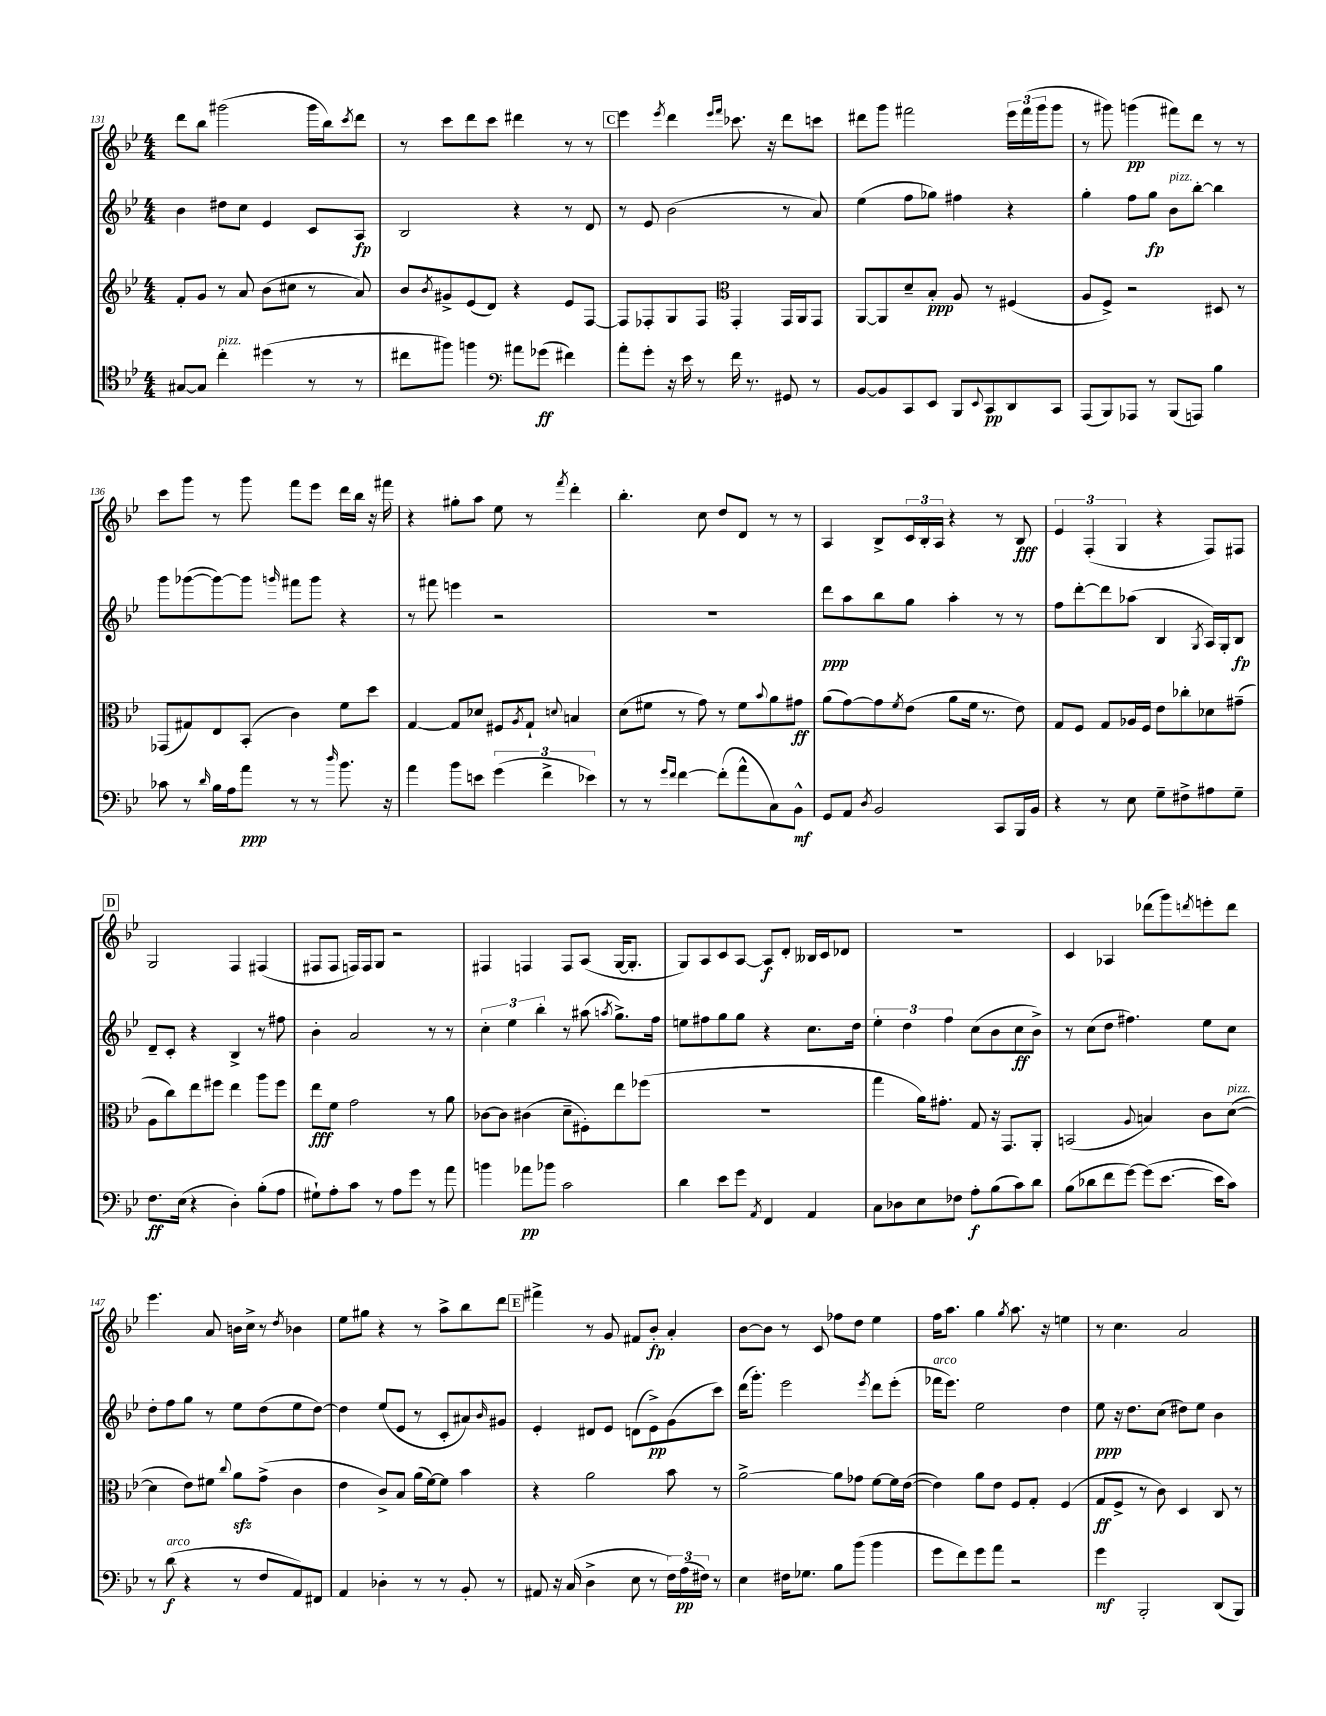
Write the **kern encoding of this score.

**kern	**dynam	**kern	**dynam	**kern	**dynam	**kern	**dynam
*part4	*part4	*part3	*part3	*part2	*part2	*part1	*part1
*staff4	*staff4	*staff3	*staff3	*staff2	*staff2	*staff1	*staff1
*clefC4	*	*clefG2	*	*clefG2	*	*clefG2	*
*k[b-e-]	*	*k[b-e-]	*	*k[b-e-]	*	*k[b-e-]	*
*M4/4	*	*M4/4	*	*M4/4	*	*M4/4	*
=131	=131	=131	=131	=131	=131	=131	=131
[8G#X/L	.	8f'/L	.	4b-\	.	8ddd\L	.
8G#/J]	.	8g/J	.	.	.	8bb-\J	.
!LO:TX:a:i:t=pizz.	!	!	!	!	!	!	!
4cc'\	.	8r	.	8dd#X\L	.	(2ggg#X\	.
.	.	8a/	.	8cc\J	.	.	.
(4dd#X\	.	(8b-\L	.	4e-/	.	.	.
.	.	8cc#X\J	.	.	.	.	.
8r	.	8r	.	8c/L	.	16ggg#\LL	.
.	.	.	.	.	.	16bb-\J)	.
.	.	.	.	.	.	8qccc/	.
8r	.	8a/)	.	8A/J	fp	8ddd\J	.
=132	=132	=132	=132	=132	=132	=132	=132
8cc#X\L	.	8b-/L	.	2B-/	.	8r	.
.	.	8qb-/	.	.	.	.	.
8ff#X\J)	.	8g#X^/	.	.	.	8ccc\L	.
4ffn\	.	(8e-/	.	.	.	8ddd\	.
.	.	8d/J)	.	.	.	8ccc\J	.
*clefF4	*	*	*	*	*	*	*
8a#X\L	.	4r	.	4r	.	4ddd#X\	.
(8g-X\J	ff	.	.	.	.	.	.
4f#X\)	.	8e-/L	.	8r	.	8r	.
.	.	[8F/J	.	8d/	.	8r	.
!!LO:REH:place=s1:t=C
=133	=133	=133	=133	=133	=133	=133	=133
8a'\L	.	8F/L]	.	8r	.	4eee-\	.
8g'\J	.	8F-X'/	.	8e-/	.	.	.
.	.	.	.	.	.	8qeee-/	.
16r	.	8G/	.	(2b-\	.	4ddd\	.
16e-\	.	.	.	.	.	.	.
8r	.	8F-/J	.	.	.	.	.
*	*	*clefC3	*	*	*	*	*
.	.	.	.	.	.	16qqeee-/LL	.
.	.	.	.	.	.	16qqfff/JJ	.
16f\	.	4GG'/	.	.	.	8.ccc-X\	.
8.r	.	.	.	.	.	.	.
.	.	.	.	.	.	16r	.
8GG#X/	.	16GG/LL	.	8r	.	8ddd\L	.
.	.	16AA/J	.	.	.	.	.
8r	.	8GG/J	.	8a/)	.	8cccn\J	.
=134	=134	=134	=134	=134	=134	=134	=134
[8BB-/L	.	[8AA/L	.	(4ee-\	.	8ddd#X\L	.
8BB-/]	.	8AA/]	.	.	.	8ggg\J	.
8CC/	.	8d~/	.	8ff\L	.	2fff#X\	.
8EE-/J	.	8B-'/J	ppp	8gg-X\J)	.	.	.
8BBB-/L	.	8A/	.	4ff#X\	.	.	.
8qqEE-/	.	.	.	.	.	.	.
8CC/	pp	8r	.	.	.	.	.
8DD/	.	(4F#X/	.	4r	.	24eee-\LL	.
.	.	.	.	.	.	(24fff#\	.
.	.	.	.	.	.	24ggg\J	.
8CC/J	.	.	.	.	.	8ggg\J	.
=135	=135	=135	=135	=135	=135	=135	=135
(8AAA/L	.	8A/L	.	4gg'\	.	8r	.
8BBB-/)	.	8F^/J)	.	.	.	8ggg#X\)	.
8AAA-X/J	.	2r	.	8ff\L	.	(4gggn\	pp
8r	.	.	.	8gg\J	fp	.	.
!	!	!	!	!LO:TX:a:i:t=pizz.	!	!	!
(8BBB-/L	.	.	.	8b-\L	.	8fff#X\L)	.
8AAAn/J)	.	.	.	[8bb-'\J	.	8ddd\J	.
4B-\	.	8D#X/	.	4bb-\]	.	8r	.
.	.	8r	.	.	.	8r	.
!!LO:LB:g=z
=136	=136	=136	=136	=136	=136	=136	=136
8c-X\	.	(8GG-X/L	.	8ggg\L	.	8ccc\L	.
8r	.	8G#X/)	.	([8ggg-X\	.	8ggg\J	.
16qqd/	.	.	.	.	.	.	.
16B-\LL	.	8E-/	.	8ggg-\_)	.	8r	.
16A\J	.	.	.	.	.	.	.
8a\J	ppp	(8BB-'/J	.	8ggg-\J]	.	8ggg\	.
.	.	.	.	16qqgggn/	.	.	.
8r	.	4c\)	.	8fff#X\L	.	8fff\L	.
8r	.	.	.	8ggg\J	.	8eee-\J	.
16qqdd/	.	.	.	.	.	.	.
8.b-\	.	8f\L	.	4r	.	16ddd\LL	.
.	.	.	.	.	.	16bb-\JJ	.
.	.	8dd\J	.	.	.	16r	.
16r	.	.	.	.	.	16fff#X\	.
=137	=137	=137	=137	=137	=137	=137	=137
4a\	.	[4G/	.	8r	.	4r	.
.	.	.	.	8fff#X\	.	.	.
8b-\L	.	8G/L]	.	4eeen\	.	8gg#X'\L	.
8en\J	.	8d-X/J	.	.	.	8aa\J	.
(6g\	.	8F#X/L	.	2r	.	8ee-\	.
.	.	8qA/	.	.	.	.	.
.	.	8G`/J	.	.	.	8r	.
6f^\	.	.	.	.	.	.	.
.	.	8qqdn/	.	.	.	8qfff/	.
.	.	4Bn/	.	.	.	4ddd'\	.
6e-X\)	.	.	.	.	.	.	.
=138	=138	=138	=138	=138	=138	=138	=138
8r	.	(8d\L	.	1r	.	4.bb-'\	.
8r	.	8f#X\J	.	.	.	.	.
16qqg/LL	.	.	.	.	.	.	.
16qqf/JJ	.	.	.	.	.	.	.
[4f\	.	8r	.	.	.	.	.
.	.	8g\)	.	.	.	8cc\	.
(8f'\L]	.	8r	.	.	.	8dd/L	.
8a^^\	.	8f#\L	.	.	.	8d/J	.
.	.	8qqb-/	.	.	.	.	.
8C\)	.	8a\	.	.	.	8r	.
8BB-^^\J	mf	8g#X\J	ff	.	.	8r	.
=139	=139	=139	=139	=139	=139	=139	=139
8GG/L	.	(8a\L	.	8ddd\L	ppp	4A/	.
8AA/J	.	[8g\)	.	8aa\	.	.	.
8qD/	.	.	.	.	.	.	.
2BB-/	.	8g\]	.	8bb-\	.	8B-^/L	.
.	.	8qf/	.	.	.	.	.
.	.	(8e-\J	.	8gg\J	.	24c/L	.
.	.	.	.	.	.	24B-'/	.
.	.	.	.	.	.	24A/JJ	.
.	.	8a\L	.	4aa'\	.	4r	.
.	.	16f\Jk	.	.	.	.	.
.	.	8.r	.	.	.	.	.
8CC/L	.	.	.	8r	.	8r	.
16BBB-/L	.	8e-\)	.	8r	.	8B-/	fff
16BB-/JJ	.	.	.	.	.	.	.
=140	=140	=140	=140	=140	=140	=140	=140
4r	.	8G/L	.	8ff\L	.	6e-/	.
.	.	8F/J	.	[8ddd'\	.	.	.
.	.	.	.	.	.	(6F'/	.
8r	.	8G/L	.	8ddd\]	.	.	.
.	.	.	.	.	.	6G/	.
8E-\	.	16A-X/L	.	(8aa-X\J	.	.	.
.	.	16F/JJ	.	.	.	.	.
8G~\L	.	8e-\L	.	4B-/	.	4r	.
8F#X^\	.	8cc-X'\	.	.	.	.	.
.	.	.	.	8qG/	.	.	.
8A#X\	.	8d-X\	.	16A/LL)	.	8F/L)	.
.	.	.	.	16G'/J	.	.	.
8G~\J	.	(8g#X~\J	.	8B-/J	fp	8F#X/J	.
!!LO:LB:g=z
!!LO:REH:place=s1:t=D
=141	=141	=141	=141	=141	=141	=141	=141
8.F\L	ff	8A\L	.	8d~/L	.	2G/	.
.	.	8cc\)	.	8c'/J	.	.	.
(16E-\Jk	.	.	.	.	.	.	.
4r	.	8ee-\	.	4r	.	.	.
.	.	8ff#X\J	.	.	.	.	.
4D'\)	.	4ee-\	.	4B-^/	.	4F/	.
(8B-'\L	.	8aa\L	.	8r	.	(4F#X/	.
8A\J	.	8ff#\J	.	8ff#X\	.	.	.
=142	=142	=142	=142	=142	=142	=142	=142
8G#X`\L)	.	8ee-\L	fff	4b-'\	.	8F#X/L	.
8A'\	.	8f\J	.	.	.	8F#/J	.
8c\J	.	2g\	.	2a/	.	16Fn/LL)	.
.	.	.	.	.	.	16F/J	.
8r	.	.	.	.	.	8G/J	.
8A\L	.	.	.	.	.	2r	.
8g\J	.	.	.	.	.	.	.
8r	.	8r	.	8r	.	.	.
8a\	.	8a\	.	8r	.	.	.
=143	=143	=143	=143	=143	=143	=143	=143
4bn\	.	[8c-X\L	.	6cc'\	.	4F#X/	.
.	.	8c-\J]	.	.	.	.	.
.	.	.	.	6ee-\	.	.	.
8a-X\L	pp	(4c#X\	.	.	.	4Fn/	.
.	.	.	.	6bb-'\	.	.	.
8b-X\J	.	.	.	.	.	.	.
2c\	.	8d~\L	.	8r	.	8F/L	.
.	.	8F#X'\)	.	(8aa#X\	.	(8A/J	.
.	.	.	.	8qaan/	.	.	.
.	.	8ee-\	.	8.gg^\L)	.	[16G/KL	.
.	.	.	.	.	.	8.G'/J]	.
.	.	(8ff-X\J	.	.	.	.	.
.	.	.	.	16ff\Jk	.	.	.
=144	=144	=144	=144	=144	=144	=144	=144
4d\	.	1r	.	8een\L	.	8G/L)	.
.	.	.	.	8ff#X\	.	8A/	.
8e-\L	.	.	.	8gg\	.	8c/	.
8g\J	.	.	.	8gg\J	.	[8A/J	.
8qAA/	.	.	.	.	.	.	.
4FF/	.	.	.	4r	.	8A/L]	f
.	.	.	.	.	.	8d'/J	.
4AA/	.	.	.	8.cc\L	.	16B--X/LL	.
.	.	.	.	.	.	16c/J	.
.	.	.	.	.	.	8d-X/J	.
.	.	.	.	16dd\Jk	.	.	.
=145	=145	=145	=145	=145	=145	=145	=145
8C\L	.	4gg\	.	6ee-'\	.	1r	.
8D-X\	.	.	.	.	.	.	.
.	.	.	.	6dd\	.	.	.
8E-\	.	16a\KL)	.	.	.	.	.
.	.	8.g#X'\J	.	.	.	.	.
.	.	.	.	6ff\	.	.	.
8F-X\J	.	.	.	.	.	.	.
8A'\L	f	8G/	.	(8cc\L	.	.	.
(8B-\	.	16r	.	8b-\	.	.	.
.	.	8.GG/L	.	.	.	.	.
8c\)	.	.	.	8cc\	ff	.	.
8d\J	.	8AA'/J	.	8b-^\J)	.	.	.
=146	=146	=146	=146	=146	=146	=146	=146
(8B-\L	.	(2BBn/	.	8r	.	4c/	.
8d-X\	.	.	.	(8cc\L	.	.	.
8f\	.	.	.	8dd\J	.	4A-X/	.
[8g\J)	.	.	.	4.ff#X\)	.	.	.
.	.	8qqA/	.	.	.	.	.
(8g\L]	.	4Bn/)	.	.	.	(8ddd-X\L	.
[8.e-\J	.	.	.	.	.	8ggg\)	.
.	.	.	.	.	.	8qdddn/	.
.	.	8c\L	.	8ee-\L	.	8eeen'\	.
16e-\KL]	.	.	.	.	.	.	.
!	!	!LO:TX:a:i:t=pizz.	!	!	!	!	!
8c\J)	.	([8d\J	.	8cc\J	.	8ddd\J	.
!!LO:LB:g=z
=147	=147	=147	=147	=147	=147	=147	=147
8r	.	4d\]	.	8dd'\L	.	4.eee-\	.
!LO:TX:a:i:t=arco	!	!	!	!	!	!	!
(8d\	f	.	.	8ff\	.	.	.
4r	.	8e-\L)	.	8gg\J	.	.	.
.	.	8f#X\J	.	8r	.	8a/	.
.	.	8qqcc/	.	.	.	.	.
8r	.	8azz\L	.	8ee-\L	.	16bn\LL	.
.	.	.	.	.	.	16cc^\JJ	.
8F/L	.	(8g^\J	.	(8dd\	.	8r	.
.	.	.	.	.	.	8qdd/	.
8AA/)	.	4c\	.	8ee-\	.	4b-X\	.
8FF#X/J	.	.	.	[8dd\J)	.	.	.
=148	=148	=148	=148	=148	=148	=148	=148
4AA/	.	4e-\	.	4dd\]	.	8ee-\L	.
.	.	.	.	.	.	8gg#X\J	.
4D-X'\	.	8c^/L)	.	(8ee-/L	.	4r	.
.	.	8B-/J	.	8e-/J	.	.	.
8r	.	(16a\LL	.	8r	.	8r	.
.	.	[16f\J)	.	.	.	.	.
8r	.	8f\J]	.	8c'/L	.	8aa^\L	.
8BB-'/	.	4b-\	.	8a#X/)	.	8bb-\	.
.	.	.	.	16qqb-/	.	.	.
8r	.	.	.	8g#X/J	.	8ddd\J	.
!!LO:REH:place=s1:t=E
=149	=149	=149	=149	=149	=149	=149	=149
8AA#X/	.	4r	.	4e-'/	.	4fff#X^\	.
16r	.	.	.	.	.	.	.
(16C/	.	.	.	.	.	.	.
4D^\	.	2a\	.	8d#X/L	.	8r	.
.	.	.	.	8e-/J	.	8g/	.
8E-\	.	.	.	(8dn\L	.	8f#X/L	.
8r	.	.	.	8e-^\)	pp	8b-'/J	fp
24F\LL)	.	8b-\	.	(8g\	.	4a'/	.
(24A\	pp	.	.	.	.	.	.
24F#X\JJ)	.	.	.	.	.	.	.
8r	.	8r	.	8ccc\J)	.	.	.
=150	=150	=150	=150	=150	=150	=150	=150
4E-\	.	[2a^\	.	(16ddd\KL	.	[8b-\L	.
.	.	.	.	8.ggg'\J)	.	.	.
.	.	.	.	.	.	8b-\J]	.
16F#X\KL	.	.	.	2eee-\	.	8r	.
8.G-X\J	.	.	.	.	.	.	.
.	.	.	.	.	.	8c/	.
8B-\L	.	8a\L]	.	.	.	8ff-X\L	.
(8b-\J	.	8g-X\J	.	.	.	8dd\J	.
.	.	.	.	8qeee-/	.	.	.
4b-\	.	[8f\L	.	8ddd\L	.	4ee-\	.
.	.	16f\L]	.	(8eee-'\J	.	.	.
.	.	([16e-\JJ	.	.	.	.	.
=151	=151	=151	=151	=151	=151	=151	=151
!	!	!	!	!LO:TX:a:i:t=arco	!	!	!
8g\L	.	4e-\])	.	16fff-X\KL	.	16ff\KL	.
.	.	.	.	8.eee-\J)	.	8.aa\J	.
8f\)	.	.	.	.	.	.	.
8g\	.	8a\L	.	2ee-\	.	4gg\	.
8a\J	.	8e-\J	.	.	.	.	.
.	.	.	.	.	.	8qgg/	.
2r	.	8F/L	.	.	.	8.aa\	.
.	.	8G'/J	.	.	.	.	.
.	.	.	.	.	.	16r	.
.	.	(4F/	.	4dd\	.	4een\	.
=152	=152	=152	=152	=152	=152	=152	=152
4g\	mf	8G/L	ff	8ee-\	ppp	8r	.
.	.	8F^/J	.	16r	.	4.cc\	.
.	.	.	.	8.dd\L	.	.	.
2BBB-'/	.	8r	.	.	.	.	.
.	.	8c\)	.	(8cc\J	.	.	.
.	.	4D/	.	8dd#X\L)	.	2a/	.
.	.	.	.	8ee-\J	.	.	.
(8DD/L	.	8C/	.	4b-\	.	.	.
8BBB-/J)	.	8r	.	.	.	.	.
==	==	==	==	==	==	==	==
*-	*-	*-	*-	*-	*-	*-	*-
